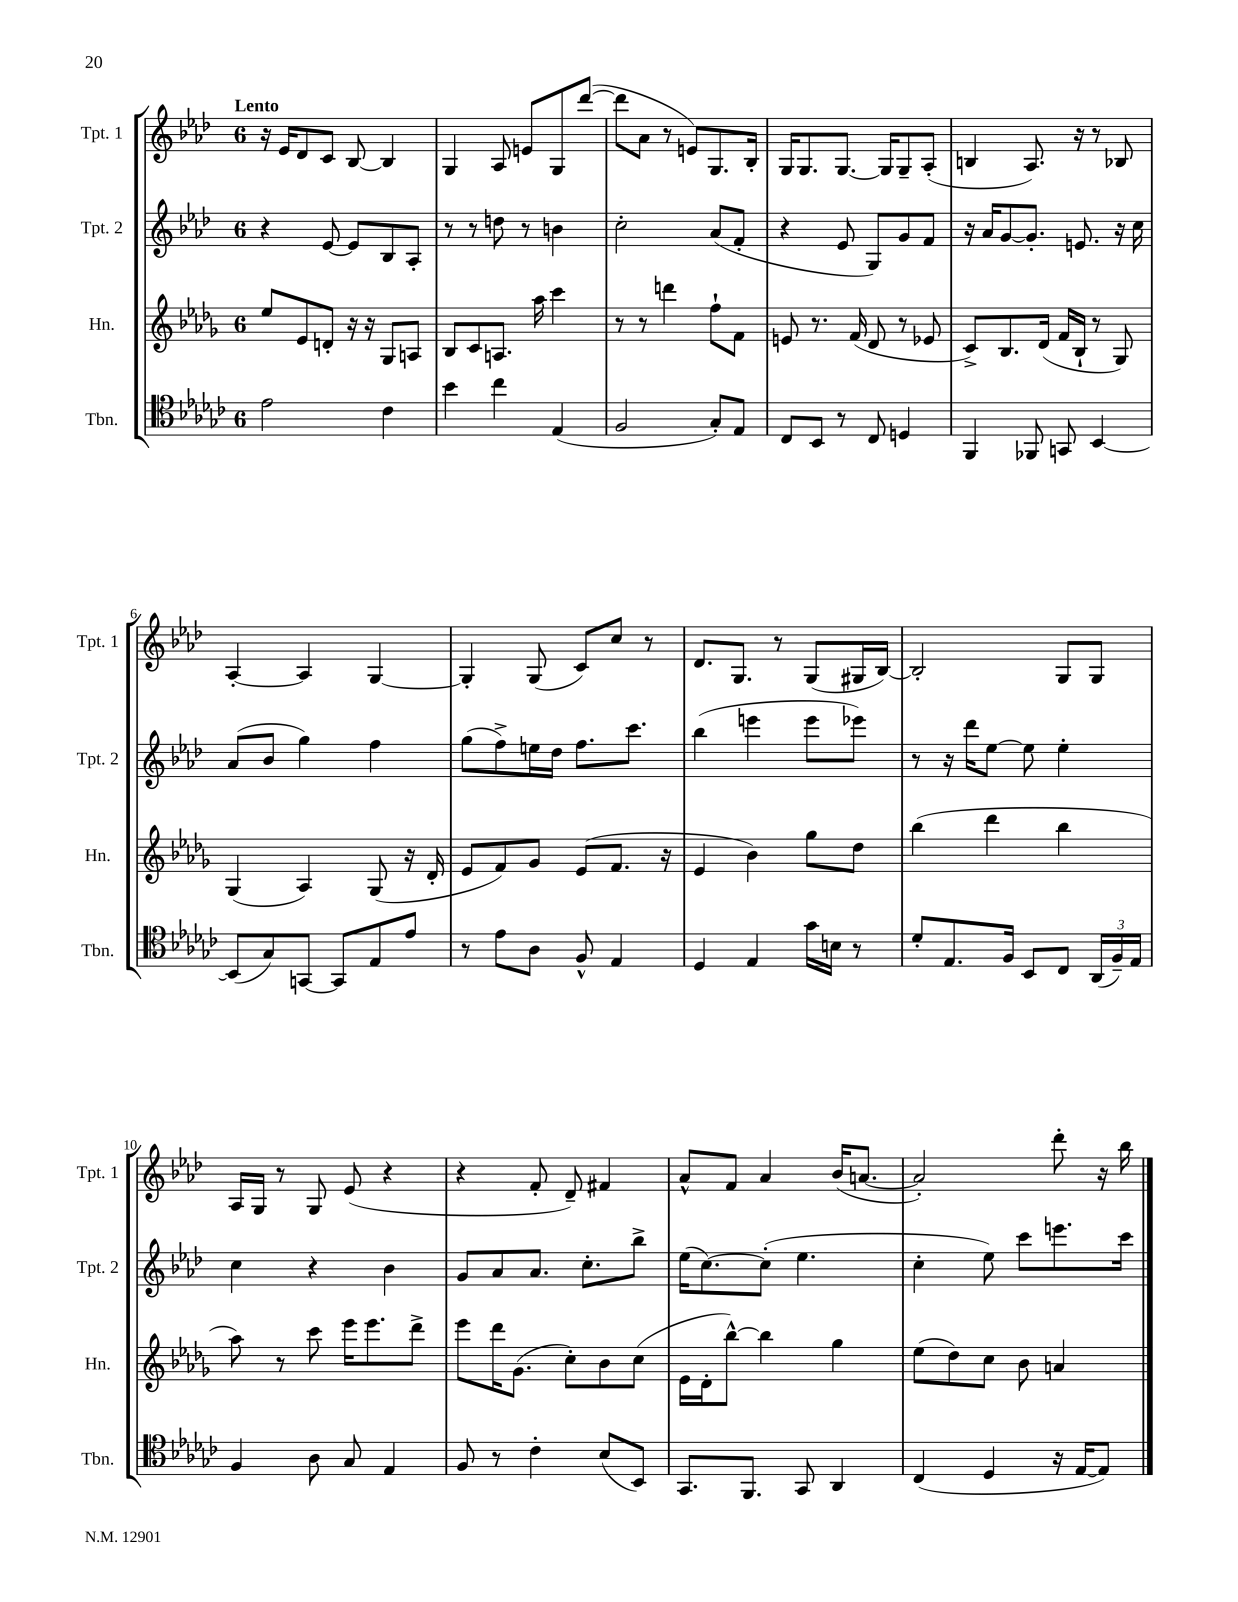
<<
\new StaffGroup <<
\new Staff = "s0" \with { instrumentName = "Tpt. 1" shortInstrumentName = "Tpt. 1" } {
    \clef treble \key aes \major \once \override Staff.TimeSignature.style = #'single-digit \time 6/8 \tempo "Lento"
    \autoBeamOff r16 ees'16[ des'8 c'8] bes8~ bes4 |
    g4 aes8 e'8[ g8 des'''8]~( |
    des'''8[ aes'8] r8 e'8[) g8. bes16]-. |
    g16[ g8. g8.]~ g16[ g8-- aes8]-.( |
    b4 aes8.) r16 r8 bes8 |
    aes4~-. aes4 g4~ |
    g4-. g8( c'8[) c''8] r8 |
    des'8.[ g8.] r8 g8[( gis16 bes16]~) |
    bes2-. g8[ g8] |
    aes16[ g16] r8 g8 ees'8( r4 |
    r4 f'8-. des'8--) fis'4 |
    aes'8[-^ f'8] aes'4 bes'16[( a'8.]~ |
    a'2-.) des'''8-. r16 bes''16 \bar "|." |
}
\new Staff = "s1" \with { instrumentName = "Tpt. 2" shortInstrumentName = "Tpt. 2" } {
    \clef treble \key aes \major \once \override Staff.TimeSignature.style = #'single-digit \time 6/8
    \autoBeamOff r4 ees'8~ ees'8[ bes8 aes8]-. |
    r8 r8 d''8 r8 b'4 |
    c''2-. aes'8[( f'8]-. |
    r4 ees'8 g8[) g'8 f'8] |
    r16 aes'16[ g'8~ g'8.]-. e'8. r16 c''16 |
    aes'8[( bes'8] g''4) f''4 |
    g''8[( f''8->) e''16 des''16] f''8.[ c'''8.] |
    bes''4( e'''4 e'''8[ ees'''8]) |
    r8 r16 des'''16[ ees''8]~ ees''8 ees''4-. |
    c''4 r4 bes'4 |
    g'8[ aes'8 aes'8.] c''8.[-. bes''8]-> |
    ees''16[( c''8.~) c''8]-.( ees''4. |
    c''4-. ees''8) c'''8[ e'''8. c'''16] \bar "|." |
}
\new Staff = "s2" \with { instrumentName = "Hn." shortInstrumentName = "Hn." } {
    \clef treble \key des \major \once \override Staff.TimeSignature.style = #'single-digit \time 6/8
    \autoBeamOff ees''8[ ees'8 d'8]-. r16 r16 ges8[ a8] |
    bes8[ c'8 a8.] aes''16 c'''4 |
    r8 r8 d'''4 f''8[-! f'8] |
    e'8 r8. f'16( des'8 r8 ees'8 |
    c'8[->) bes8. des'16]( f'16[ bes16]-! r8 ges8) |
    ges4( aes4) ges8( r16 des'16-. |
    ees'8[ f'8) ges'8] ees'8[( f'8.] r16 |
    ees'4 bes'4) ges''8[ des''8] |
    bes''4( des'''4 bes''4 |
    aes''8) r8 c'''8 ees'''16[ ees'''8. des'''8]-> |
    ees'''8[ des'''16 ges'8.]( c''8[-.) bes'8 c''8]( |
    ees'16[ des'16-. bes''8]~-^) bes''4 ges''4 |
    ees''8[( des''8) c''8] bes'8 a'4 \bar "|." |
}
\new Staff = "s3" \with { instrumentName = "Tbn." shortInstrumentName = "Tbn." } {
    \clef tenor \key ges \major \once \override Staff.TimeSignature.style = #'single-digit \time 6/8
    \autoBeamOff ees'2 ces'4 |
    bes'4 ces''4 ees4( |
    f2 ges8[-.) ees8] |
    ces8[ bes,8] r8 ces8 d4 |
    f,4 fes,8 g,8 bes,4~ |
    bes,8[( ges8) g,8]~ g,8[ ees8 ees'8] |
    r8 ees'8[ aes8] f8-^ ees4 |
    des4 ees4 ges'16[ b16] r8 |
    des'8[-. ees8. f16] bes,8[ ces8] \tuplet 3/2 { aes,16[( f16--) ees16] } |
    f4 aes8 ges8 ees4 |
    f8 r8 ces'4-. bes8[( bes,8]) |
    ges,8.[ f,8.] ges,8 aes,4 |
    ces4( des4 r16 ees16[~ ees8]) \bar "|." |
}
>>
>>
